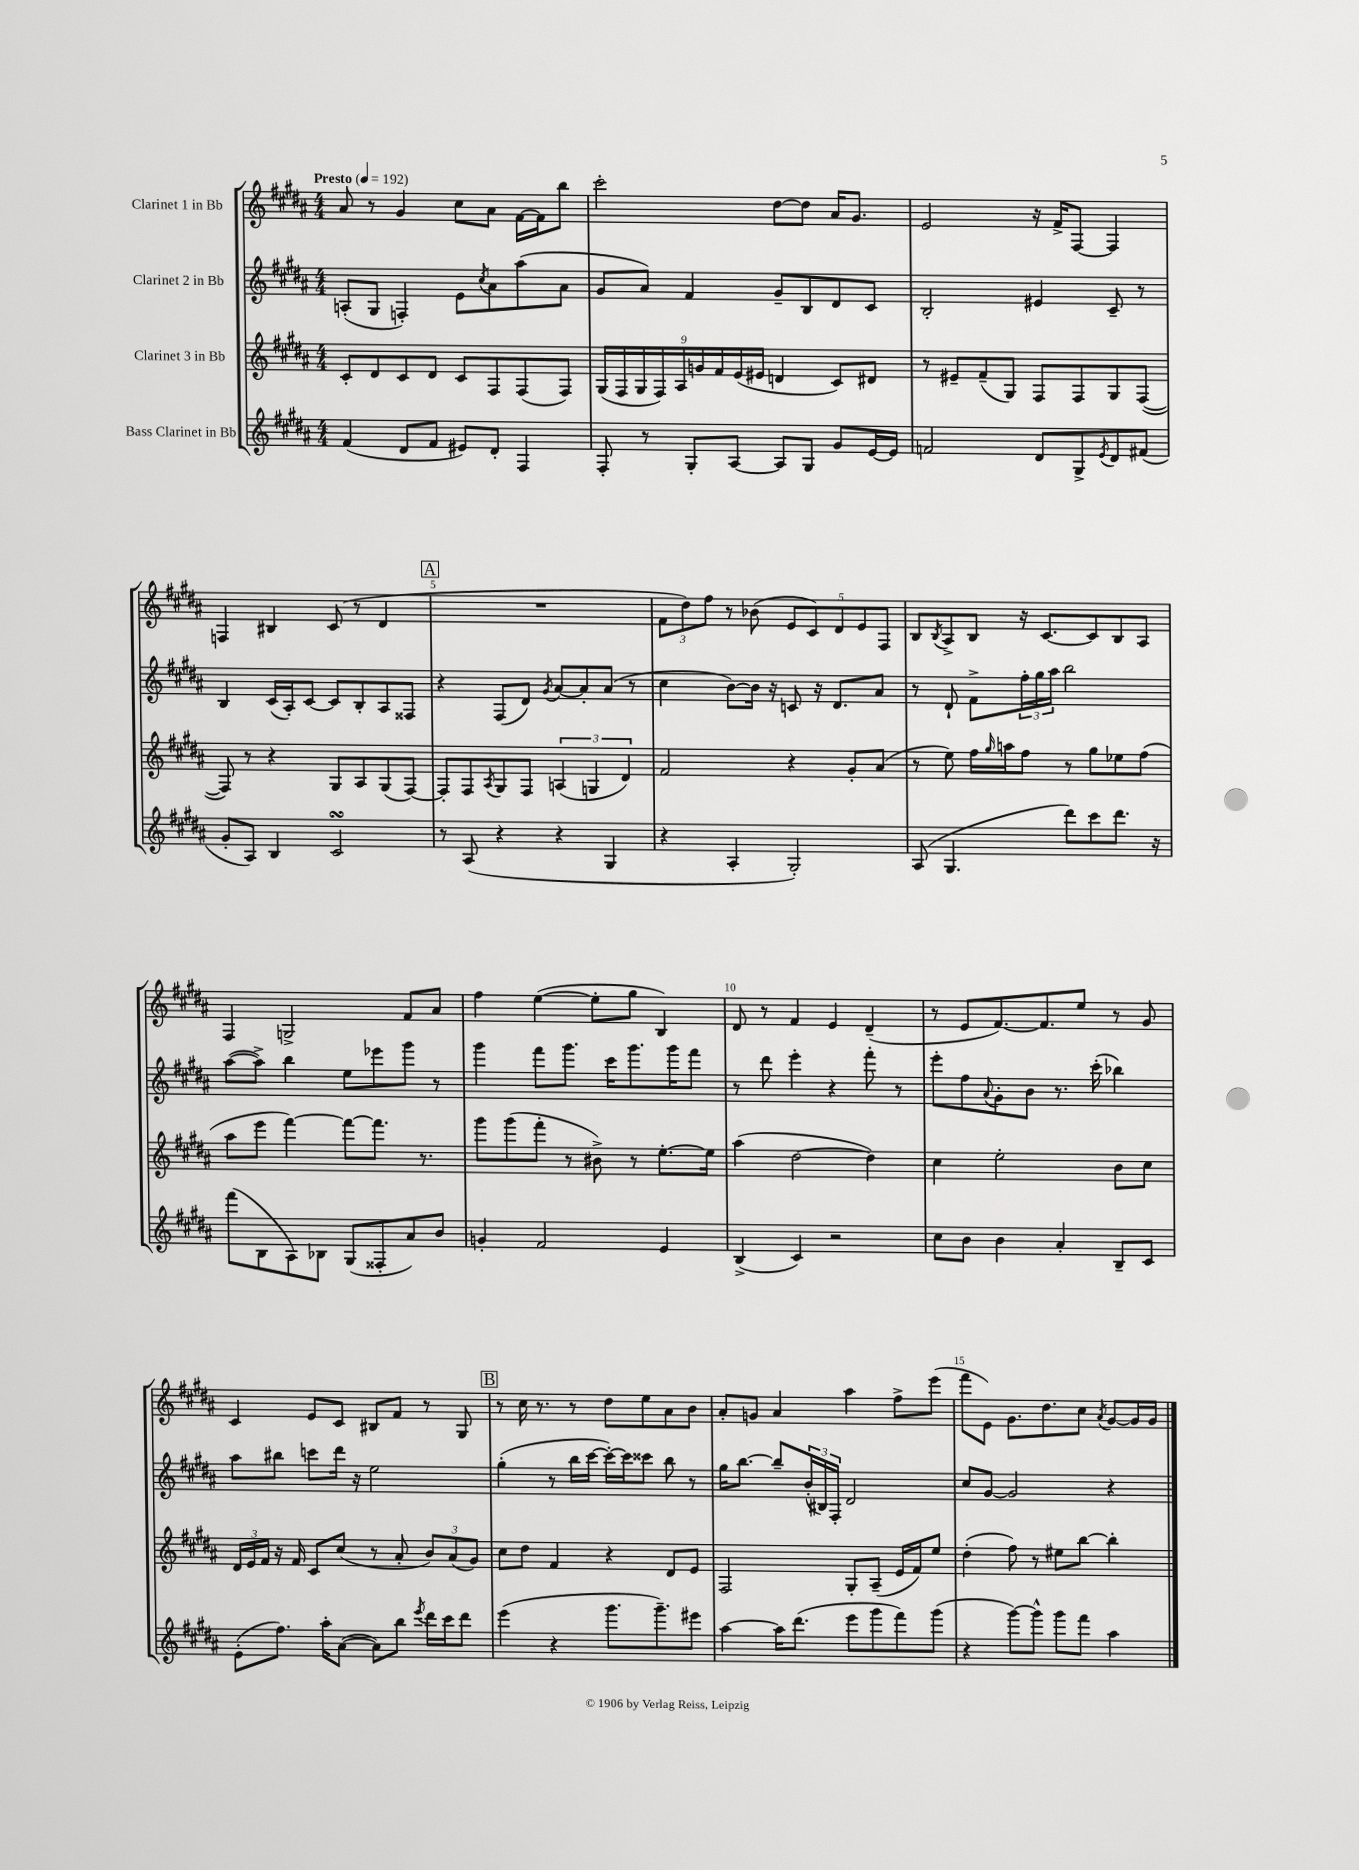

**kern	**kern	**kern	**kern
*staff4	*staff3	*staff2	*staff1
*clefG2	*clefG2	*clefG2	*clefG2
*k[f#c#g#d#a#]	*k[f#c#g#d#a#]	*k[f#c#g#d#a#]	*k[f#c#g#d#a#]
*M4/4	*M4/4	*M4/4	*M4/4
*MM192	*MM192	*MM192	*MM192
(4f#/	8c#'/L	(8A'/L	8a#/
.	8d#/	8G#/J	8r
8d#/L	8c#/	4F'/)	4g#/
8f#/J	8d#/J	.	.
8e#/L)	8c#/L	8e\L	8cc#\L
.	.	8qcc#/	.
8d#'/J	8F#/	8a#\	8a#\J
4F#/	(8F#/	(8aa#\	[16f#\LL
.	.	.	16f#\]J
.	8F#/J)	8a#\J	8bb\J
=	=	=	=
8F#'/	(18G#/LL	8g#/L	2ccc#'\
.	18F#/	.	.
.	18G#/	.	.
8r	.	8a#/J)	.
.	18F#/)	.	.
.	18A#/	.	.
8G#'/L	.	4f#/	.
.	18g/	.	.
.	18f#/	.	.
[8A#/J	.	.	.
.	(18e/	.	.
.	18e#/JJ	.	.
8A#/]L	4d/	8g#~/L	[8dd#\L
8G#/J	.	8B/	8dd#\]J
8g#/L	8c#/L)	8d#/	16a#/LK
.	.	.	8.g#/J
[16e/L	8d#/J	8c#/J	.
16e/]JJ	.	.	.
=	=	=	=
2f/	8r	2B'/	2e/
.	8e#~/L	.	.
.	(8f#~/	.	.
.	8G#/J)	.	.
8d#/L	8F#/L	4e#/	16r
.	.	.	16f#^/LK
8G#^/	8F#/	.	[8F#/J
8qe/	.	.	.
8d#/	8G#/	8c#~/	4F#/]
(8f#/J	([8F#/J	8r	.
=	=	=	=
8g#'/L	8F#/])	4B/	4F/
8A#/J)	8r	.	.
4B/	4r	(16c#/LL	4B#/
.	.	16A#'/J)	.
.	.	[8c#/J	.
2c#/	8G#/L	8c#/]L	(8c#/
.	8A#/	8B'/	8r
.	(8G#/	8A#/	4d#/
.	[8F#/J)	8F##/J	.
=	=	=	=
8r	8F#'/]L	4r	1r
(8A#/	8F#/	.	.
.	8qA#/	.	.
4r	8G#/	(8F#/L	.
.	8F#/J	8d#/J)	.
.	.	8qg#/	.
4r	(6A/	[8a#/L	.
.	.	8a#'/]	.
.	6G/	.	.
4G#/	.	(8a#/J	.
.	6d#/)	.	.
.	.	8r	.
=	=	=	=
4r	2f#/	4cc#\	12f#\L
.	.	.	12dd#\)
.	.	.	12ff#\J
4A#'/	.	[8b\L)	8r
.	.	16b\]Jk	(8b-\
.	.	16r	.
2G#'/)	4r	8c/	10e/L
.	.	.	10c#/)
.	.	16r	.
.	.	8.d#/L	.
.	.	.	10d#/
.	8g#'/L	.	.
.	.	.	10e/
.	(8a#/J	8a#/J	.
.	.	.	10F#/J
=	=	=	=
(8A#/	8r	8r	8B/L
.	.	.	8qB/
4.G#/	8ee\)	8d#`/	8A#^/
.	16ff#\LL	8f#^\L	8B/J
.	16qqgg#/	.	.
.	16aa\J	.	.
.	8ff#\J	24ff#'\L	16r
.	.	24gg#\	.
.	.	.	[8.c#/L
.	.	24aa#\JJ	.
8ddd#\L)	8r	2bb\	.
8ccc#\	8gg#\L	.	8c#/]
8.ddd#\J	8ee-\	.	8B/
.	(8ff#\J	.	8A#/J
16r	.	.	.
=	=	=	=
(8fff#\L	8aa#\L	([8aa#\L	4F#/
8B\	8eee\J	8aa#^\]J)	.
8A#\)	[4fff#\)	4bb\	2G^/
8B-\J	.	.	.
(8G#/L	8fff#\_L	8ee\L	.
8F##'/	8.fff#\]J	8eee-\	.
8a#/)	.	8ggg#\J	8f#/L
.	8.r	.	.
8b/J	.	8r	8a#/J
=	=	=	=
4g'/	8ggg#\L	4ggg#\	4ff#\
.	(8ggg#\	.	.
2f#/	8fff#'\J	8fff#\L	([4ee\
.	8r	8.ggg#\J	.
.	8b#^\)	.	8ee'\]L
.	.	16ccc#\LK	.
.	8r	8.ggg#\	8gg#\J
4e/	[8.ee'\L	.	4B/)
.	.	16ggg#\K	.
.	.	8fff#\J	.
.	16ee\]Jk	.	.
=	=	=	=
(4B^/	(4aa#\	8r	8d#/
.	.	8ddd#\	8r
4c#/)	[2dd#\	4eee'\	4f#/
2r	.	4r	4e/
.	4dd#\])	8fff#'\	(4d#~/
.	.	8r	.
=	=	=	=
8cc#\L	4cc#\	8eee'\L	8r
8b\J	.	8ff#\	8e/L
.	.	8qqa#/	.
4b\	2ee'\	8g#'\	[8.f#/)
.	.	8b\J	.
.	.	.	8.f#/]
4a#'/	.	8.r	.
.	.	.	8ee/J
.	.	(16ccc#'\	.
8B~/L	8b\L	4bb-\)	8r
8c#/J	8cc#\J	.	8g#/
=	=	=	=
(8e'\L	24d#/LL	8aa#\L	4c#/
.	24e/	.	.
.	24f#/JJ	.	.
8.ff#\J)	16r	8bb#\J	.
.	16f#/	.	.
.	8c#/L	8ccc\L	8e/L
16aa#'\LK	.	.	.
([8a#\J	(8cc#/J	16ddd#\Jk	8c#/J
.	.	16r	.
8a#\]L)	8r	2ee\	8B#/L
8bb\J	8a#'/	.	8f#/J
8qeee/	.	.	.
16ddd#\LL	12b/L)	.	8r
16ccc#\J	.	.	.
.	(12a#/	.	.
8ddd#\J	.	.	8G#/
.	12g#/J)	.	.
=	=	=	=
(4eee\	8cc#\L	(4gg#'\	8r
.	8dd#\J	.	16cc#\
.	.	.	8.r
4r	4f#/	8r	.
.	.	16bb\LL	8r
.	.	[16ccc#\JJ	.
8.ggg#\L	4r	16ccc#'\_LL)	8dd#\L
.	.	16ccc#\]J	.
.	.	8ccc##\J	8ee\
8.ggg#~\)	.	.	.
.	8d#/L	8bb\	8a#\
8eee#\J	8e/J	8r	8b\J
=	=	=	=
[4aa#\	2F#/	16gg#\LK	8a#'/L
.	.	[8.bb\J	.
.	.	.	8g/J
16aa#\]LK	.	8bb~/]L	4a#/
(8.ddd#\J	.	.	.
.	.	(24b'/L	.
.	.	24B#/)	.
.	.	24F#'/JJ	.
8eee\L	8G#'/L	2d#/	4aa#\
8ggg#\	(8A#~/J	.	.
8fff#\)	16e/LL	.	8ff#^\L
.	16f#/J)	.	.
(8ggg#\J	8ee/J	.	(8eee\J
=	=	=	=
4r	(4dd#'\	8cc#/L	8fff#\L
.	.	[8g#/J	8e\J)
[8ggg#\L)	8ff#\)	2g#/]	8.g#\L
8ggg#^^\]J	8r	.	.
.	.	.	8.dd#\
8ggg#\L	8ee#\L	.	.
8fff#\J	[8bb\J	.	8cc#\J
.	.	.	8qa#/
4aa#\	4bb'\]	4r	[8g#/L
.	.	.	16g#/]L
.	.	.	16g#/JJ
==	==	==	==
*-	*-	*-	*-
